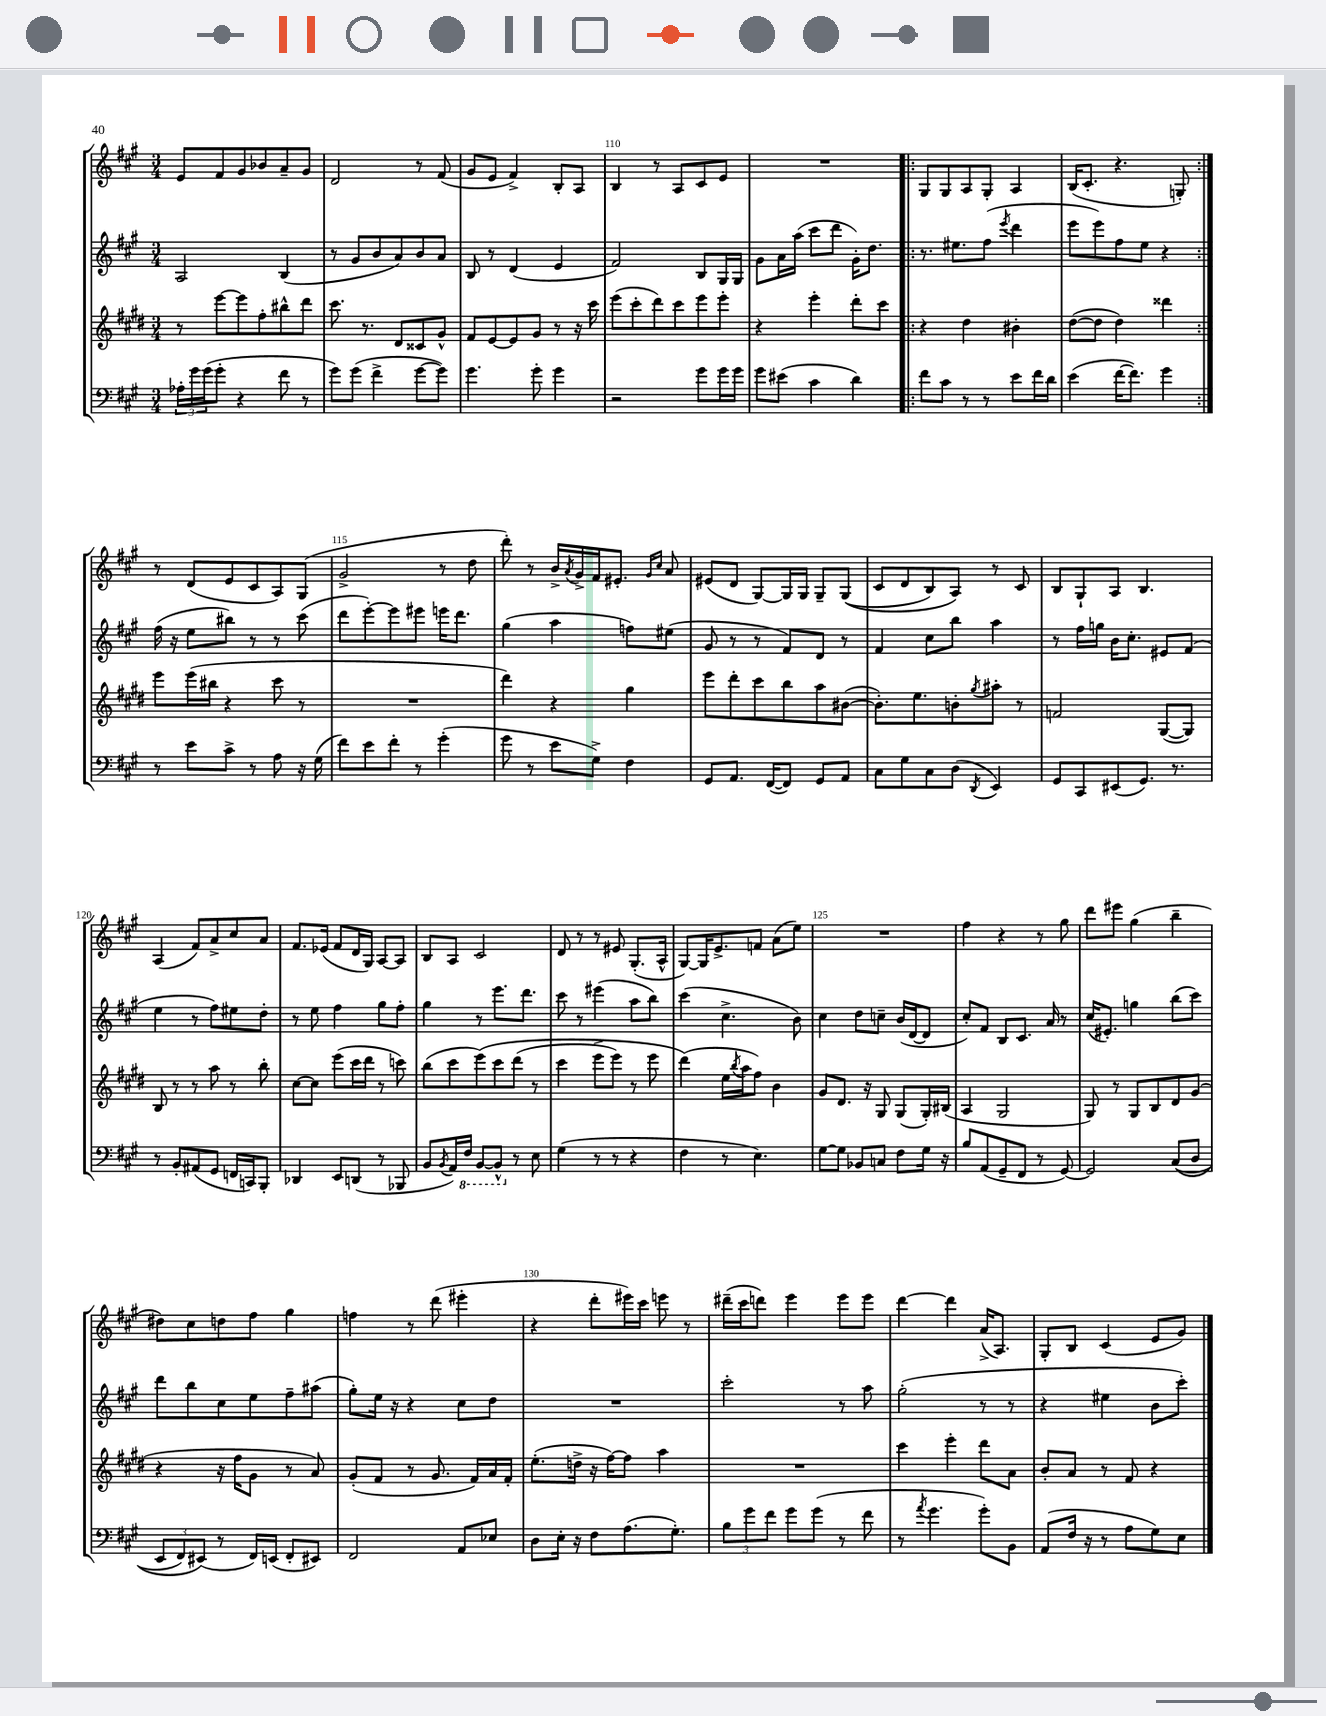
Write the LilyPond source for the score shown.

<<
\new StaffGroup <<
\new Staff = "s0" {
    \clef treble \key a \major \numericTimeSignature \time 3/4
    e'8 fis'8 gis'8 bes'8 a'8-- gis'8 |
    d'2 r8 fis'8( |
    gis'8 e'8 fis'4->) b8-. a8 |
    b4 r8 a8 cis'8 e'8 |
    R2. |
    \repeat volta 2 { gis8 gis8 a8 gis8-. a4 |
    b16( cis'8.-. r4. g8-.) | }
    r8 d'8( e'8 cis'8 a8) gis8( |
    gis'2-> r8 d''8 |
    d'''8-.) r8 b'16-> \acciaccatura { a'8 } gis'16-> fis'16 eis'8.-. \grace { gis'16 cis''16 } a'8 |
    eis'8( d'8 gis8~) gis16 gis16 gis8-- gis8(\( |
    cis'8 d'8 b8) a8\) r8 cis'8 |
    b8 gis8-! a8 b4. |
    a4( fis'8) a'8-> cis''8 a'8 |
    fis'8. ees'16( fis'8 d'16 gis16) a8~ a8 |
    b8 a8 cis'2 |
    d'8 r8 r8 eis'8 gis8.-.( a16-^ |
    gis8~) gis16 e'8.-> f'8 a'8( e''8) |
    R2. |
    fis''4 r4 r8 gis''8 |
    d'''8 eis'''8 gis''4( b''4-- |
    dis''8) cis''8 d''8 fis''8 gis''4 |
    f''4 r8 d'''8( eis'''4-. |
    r4 d'''8-. eis'''16) cis'''16 e'''8 r8 |
    dis'''16--( cis'''16 d'''8) e'''4 e'''8 e'''8 |
    d'''4~ d'''4 a'16->( a8.) |
    gis8-. b8 cis'4( e'8 gis'8) \bar "|." |
}
\new Staff = "s1" {
    \clef treble \key a \major \numericTimeSignature \time 3/4
    a2 b4( |
    r8 gis'8 b'8 a'8) b'8 a'8 |
    b8 r8 d'4( e'4 |
    fis'2) b8 gis16 gis16 |
    gis'8 a'16 a''16( cis'''8 d'''8 gis'16-.) d''8. |
    \repeat volta 2 { r8. eis''8. fis''8( \acciaccatura { e'''8 } d'''4 |
    e'''8 e'''8) fis''8 e''8 r4 | }
    fis''16( r16 e''8 bis''8) r8 r8 cis'''8( |
    d'''8 e'''8~-.) e'''8 eis'''8 e'''16 d'''8. |
    gis''4( a''4 f''8) eis''8( |
    gis'8 r8 r8 fis'8) d'8 r8 |
    fis'4 cis''8 b''8 a''4 |
    r8 fis''16 g''16 b'16 cis''8.-. eis'8 fis'8( |
    e''4 r8 fis''8) eis''8 d''8-. |
    r8 e''8 fis''4 gis''8 fis''8-. |
    gis''4 r8 e'''8. d'''8. |
    cis'''8 r8 eis'''4( a''8 b''8) |
    cis'''4( cis''4.-> b'8) |
    cis''4 d''8 c''8-- b'16( d'16~ d'8 |
    cis''8-.) fis'8 b8 cis'8. a'16 r8 |
    cis''16( eis'8.-.) g''4 b''8( cis'''8) |
    d'''8 b''8 cis''8 e''8 fis''8-- ais''8( |
    gis''8-.) e''16 r16 r4 cis''8 d''8 |
    R2. |
    cis'''2-. r8 a''8 |
    gis''2-.( r8 r8 |
    r4 eis''4 b'8 cis'''8-.) \bar "|." |
}
\new Staff = "s2" {
    \clef treble \key e \major \numericTimeSignature \time 3/4
    r8 e'''8~ e'''8 fis''8-. bis''8-^ dis'''8 |
    cis'''8. r8. dis'8 cisis'8 gis'8-^ |
    fis'8 e'8~ e'8 gis'8 r8 r16 cis'''16 |
    e'''8( cis'''8-. dis'''8) cis'''8 e'''8 e'''8-. |
    r4 e'''4-. dis'''8-. cis'''8 |
    \repeat volta 2 { r4 dis''4 bis'4-. |
    dis''8~( dis''8 dis''4) disis'''4 | }
    e'''8 e'''16( bis''16 r4 cis'''8 r8 |
    R2. |
    dis'''4) r4 gis''4 |
    e'''8 dis'''8-. cis'''8 b''8 a''8 bis'8~( |
    bis'8.-.) e''8. b'8-. \acciaccatura { gis''8 } ais''8-. r8 |
    f'2 gis8~( gis8) |
    b8 r8 r8 a''8 r8 b''8-. |
    cis''8~ cis''8 e'''8( cis'''16 dis'''16 r8 c'''8) |
    b''8( cis'''8 e'''8)\( cis'''8 dis'''8( r8 |
    cis'''4 e'''8-> e'''8) r8 e'''8 |
    dis'''4(\) e''16 \acciaccatura { b''8 } a''16 fis''8) b'4 |
    gis'8 dis'8. r16 gis8 gis8( gis16-.) bis16( |
    a4 gis2 |
    gis8) r8 gis8 b8 dis'8 gis'8( |
    r4 r16 fis''16 gis'8 r8 a'8) |
    gis'8-.( fis'8 r8 gis'8. fis'16) a'16 fis'16-. |
    e''8.-.( d''16-> r16 fis''16~) fis''8 a''4 |
    R2. |
    cis'''4 e'''4-. dis'''8 a'8 |
    b'8-. a'8 r8 fis'8 r4 \bar "|." |
}
\new Staff = "s3" {
    \clef bass \key a \major \numericTimeSignature \time 3/4
    \tuplet 3/2 { aes16-. gis'16 gis'16( } gis'8-. r4 fis'8 r8 |
    gis'8) gis'8( fis'4-> gis'8~ gis'8) |
    gis'4. gis'8-. gis'4 |
    r2 gis'8 gis'16 gis'16 |
    gis'8 eis'8( cis'4 d'4) |
    \repeat volta 2 { fis'8 cis'8 r8 r8 e'8 fis'16 d'16 |
    e'4( fis'16~ fis'8.) gis'4 | }
    r8 e'8 cis'8-> r8 a8 r16 gis16( |
    fis'8) e'8 fis'8-. r8 gis'4-.( |
    gis'8 r8 e'8 gis8->) fis4 |
    gis,8 a,8. fis,16~( fis,8) gis,8 a,8 |
    cis8 gis8 cis8 d8( \acciaccatura { d,8 } e,4) |
    gis,8 cis,8 eis,8( gis,8.) r8. |
    r8 b,8-. ais,8( gis,8 f,16 c,16) b,,8-. |
    des,4 e,8 d,8( r8 bes,,8 |
    b,8 \acciaccatura { b,8 } a,16) \ottava #-1 fis,16 b,,8~ b,,8-^ \ottava #0 r8 e8 |
    gis4( r8 r8 r4 |
    fis4 r8 e4.) |
    gis8~ gis8 bes,8 c8 fis8 gis16 r16 |
    b8 a,8( gis,8-- fis,8 r8 gis,8~) |
    gis,2 cis8(\( d8 |
    \tuplet 3/2 { e,8 fis,8) eis,8(\) } r8 fis,16) e,16( fis,8-. eis,8) |
    fis,2 a,8 ees8 |
    d8 e16-. r16 fis8 a8.( gis8.-.) |
    \tuplet 3/2 { b8 gis'8 fis'8 } gis'8 gis'8( r8 fis'8 |
    r8 \acciaccatura { a'8 } gis'4. gis'8-.) b,8 |
    a,8( fis16 r16 r8 a8 gis8) e8 \bar "|." |
}
>>
>>
\layout { \context { \Score currentBarNumber = #107 \override BarNumber.break-visibility = ##(#f #t #t) barNumberVisibility = #(every-nth-bar-number-visible 5) } }
